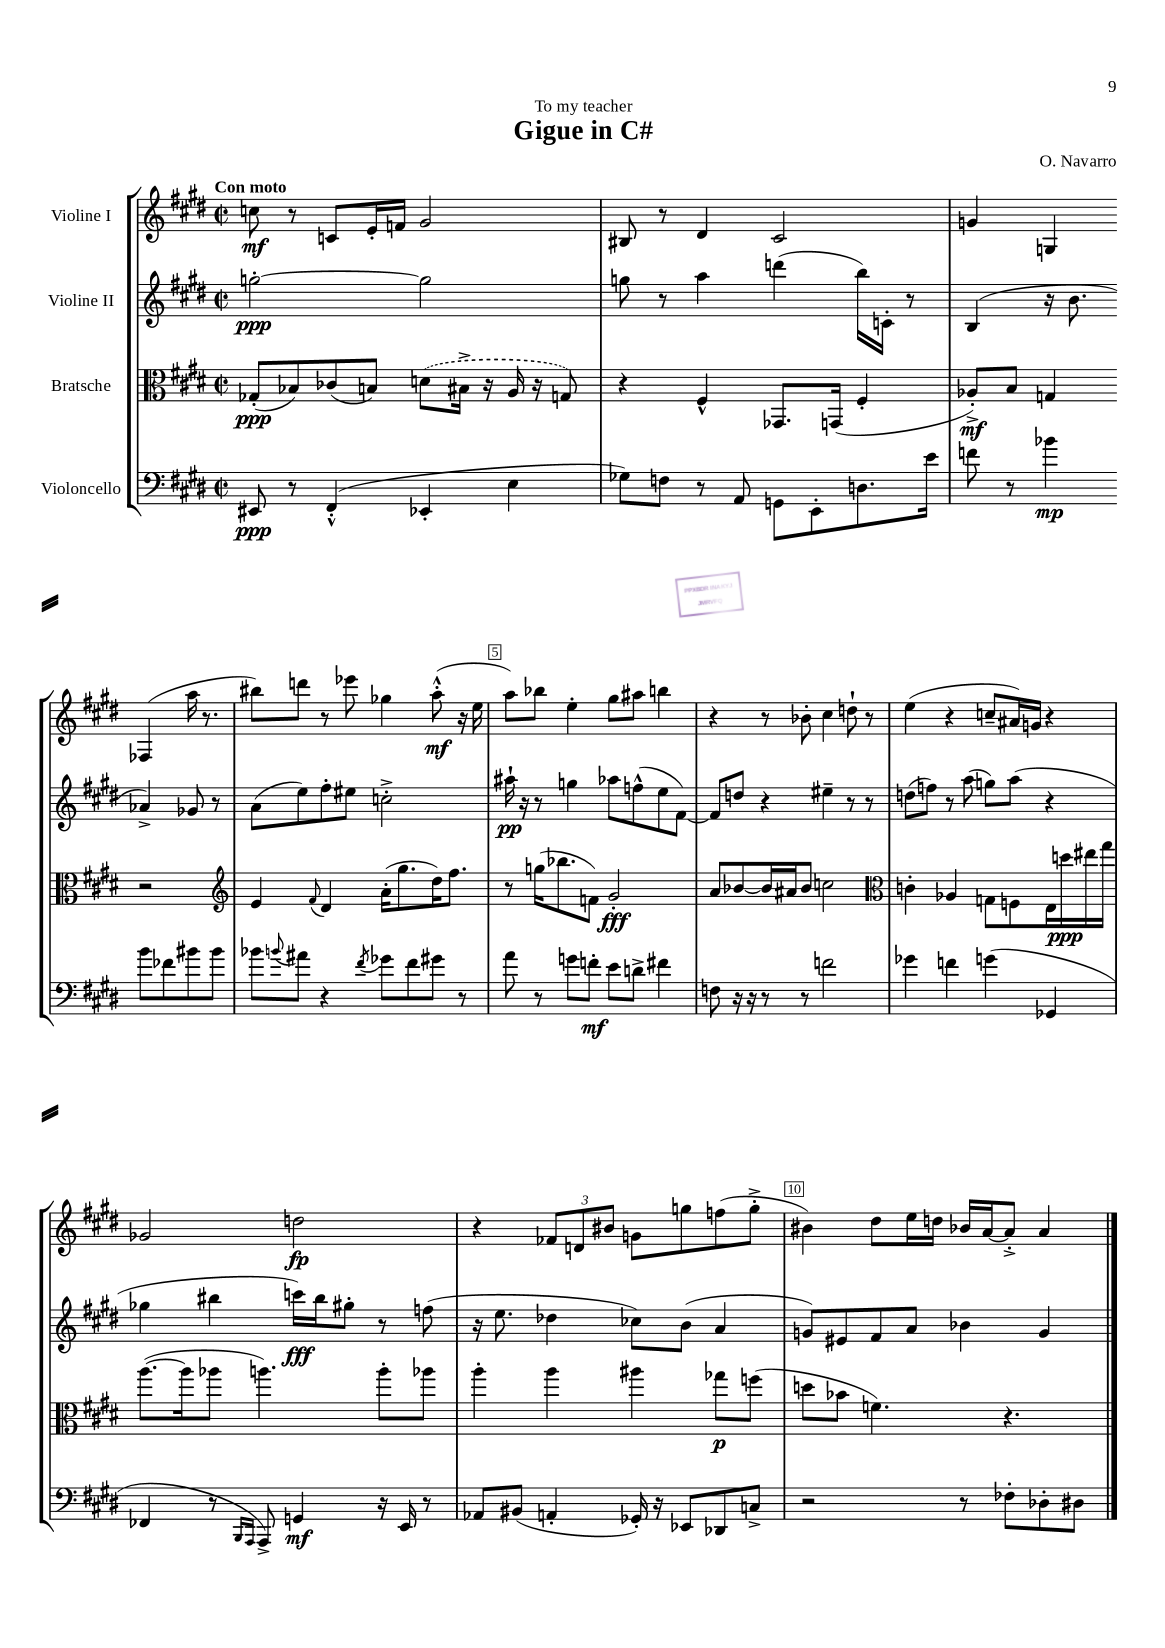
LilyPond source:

\header { title = "Gigue in C#" composer = "O. Navarro" dedication = "To my teacher" }
<<
\new StaffGroup <<
\new Staff = "s0" \with { instrumentName = "Violine I" } {
    \clef treble \key e \major \defaultTimeSignature \time 2/2 \tempo "Con moto"
    c''8\mf r8 c'8 e'16-. f'16 gis'2 |
    bis8 r8 dis'4 cis'2 |
    g'4 g4 fes4( a''16 r8. |
    bis''8) d'''8 r8 ees'''8 ges''4 a''8-.-^\mf( r16 e''16 |
    a''8) bes''8 e''4-. gis''8 ais''8 b''4 |
    r4 r8 bes'8-. cis''4 d''8-! r8 |
    e''4( r4 c''8-- ais'16) g'16 r4 |
    ges'2 d''2\fp |
    r4 \tuplet 3/2 { fes'8 d'8 bis'8 } g'8 g''8 f''8( g''8-.-> |
    bis'4) dis''8 e''16 d''16 bes'16 a'16~ a'8-.-> a'4 \bar "|." |
}
\new Staff = "s1" \with { instrumentName = "Violine II" } {
    \clef treble \key e \major \defaultTimeSignature \time 2/2
    g''2~-.\ppp g''2 |
    g''8 r8 a''4 d'''4( b''16) c'16-. r8 |
    b4( r16 b'8. aes'4->) ges'8 r8 |
    a'8( e''8) fis''8-. eis''8 c''2-.-> |
    ais''16-!\pp r16 r8 g''4 aes''8 f''8-^( e''8 fis'8~) |
    fis'8 d''8 r4 eis''4-- r8 r8 |
    d''8( f''8) r8 a''8( g''8) a''8( r4 |
    ges''4 bis''4 c'''16\fff) bis''16 gis''8-. r8 f''8( |
    r16 e''8. des''4 ces''8) b'8( a'4 |
    g'8) eis'8 fis'8 a'8 bes'4 g'4 \bar "|." |
}
\new Staff = "s2" \with { instrumentName = "Bratsche" } {
    \clef alto \key e \major \defaultTimeSignature \time 2/2
    ges8-.\ppp( bes8) ces'8( b8) \once \slurDashed d'8( bis16-> r16 a16 r16 g8) |
    r4 fis4-^ ges,8. g,16( fis4-. |
    aes8-.->\mf) b8 g4 r2 |
    \clef treble e'4 \appoggiatura { fis'8 } dis'4 a'16-.( gis''8. dis''16) fis''8. |
    r8 g''16( bes''8. f'8) gis'2-.\fff |
    a'8 bes'8~ bes'16 ais'16 bes'8 c''2 |
    \clef alto c'4-. aes4 g8 f8 e16 d''16\ppp eis''16 gis''16 |
    a''8.~( a''16 aes''8 a''4.) a''8-. aes''8 |
    a''4-. a''4 ais''4 ges''8\p f''8( |
    d''8 bes'8 f'4.) r4. \bar "|." |
}
\new Staff = "s3" \with { instrumentName = "Violoncello" } {
    \clef bass \key e \major \defaultTimeSignature \time 2/2
    eis,8\ppp r8 fis,4-.-^( ees,4-. e4 |
    ges8) f8 r8 a,8 g,8 e,8-. d8. e'16 |
    f'8 r8 bes'4\mp bes'8 fes'8 bis'8 bis'8 |
    bes'8 \appoggiatura { b'8 } ais'8 r4 \acciaccatura { fis'8 } ges'8 fis'8 gis'8 r8 |
    a'8 r8 g'8 f'8-.\mf e'8 d'8-> fis'4 |
    f8 r16 r16 r8 r8 f'2 |
    ges'4 f'4 g'4( ges,4 |
    fes,4 r8 \grace { b,,16 a,,16 } a,,8->) g,4\mf r16 e,16 r8 |
    aes,8 bis,8( a,4-. ges,16-.) r16 ees,8 des,8 c8-> |
    r2 r8 fes8-. des8-. dis8 \bar "|." |
}
>>
>>
\layout { \context { \Score \override BarNumber.break-visibility = ##(#f #t #t) barNumberVisibility = #(every-nth-bar-number-visible 5) \override BarNumber.stencil = #(make-stencil-boxer 0.1 0.3 ly:text-interface::print) } }
